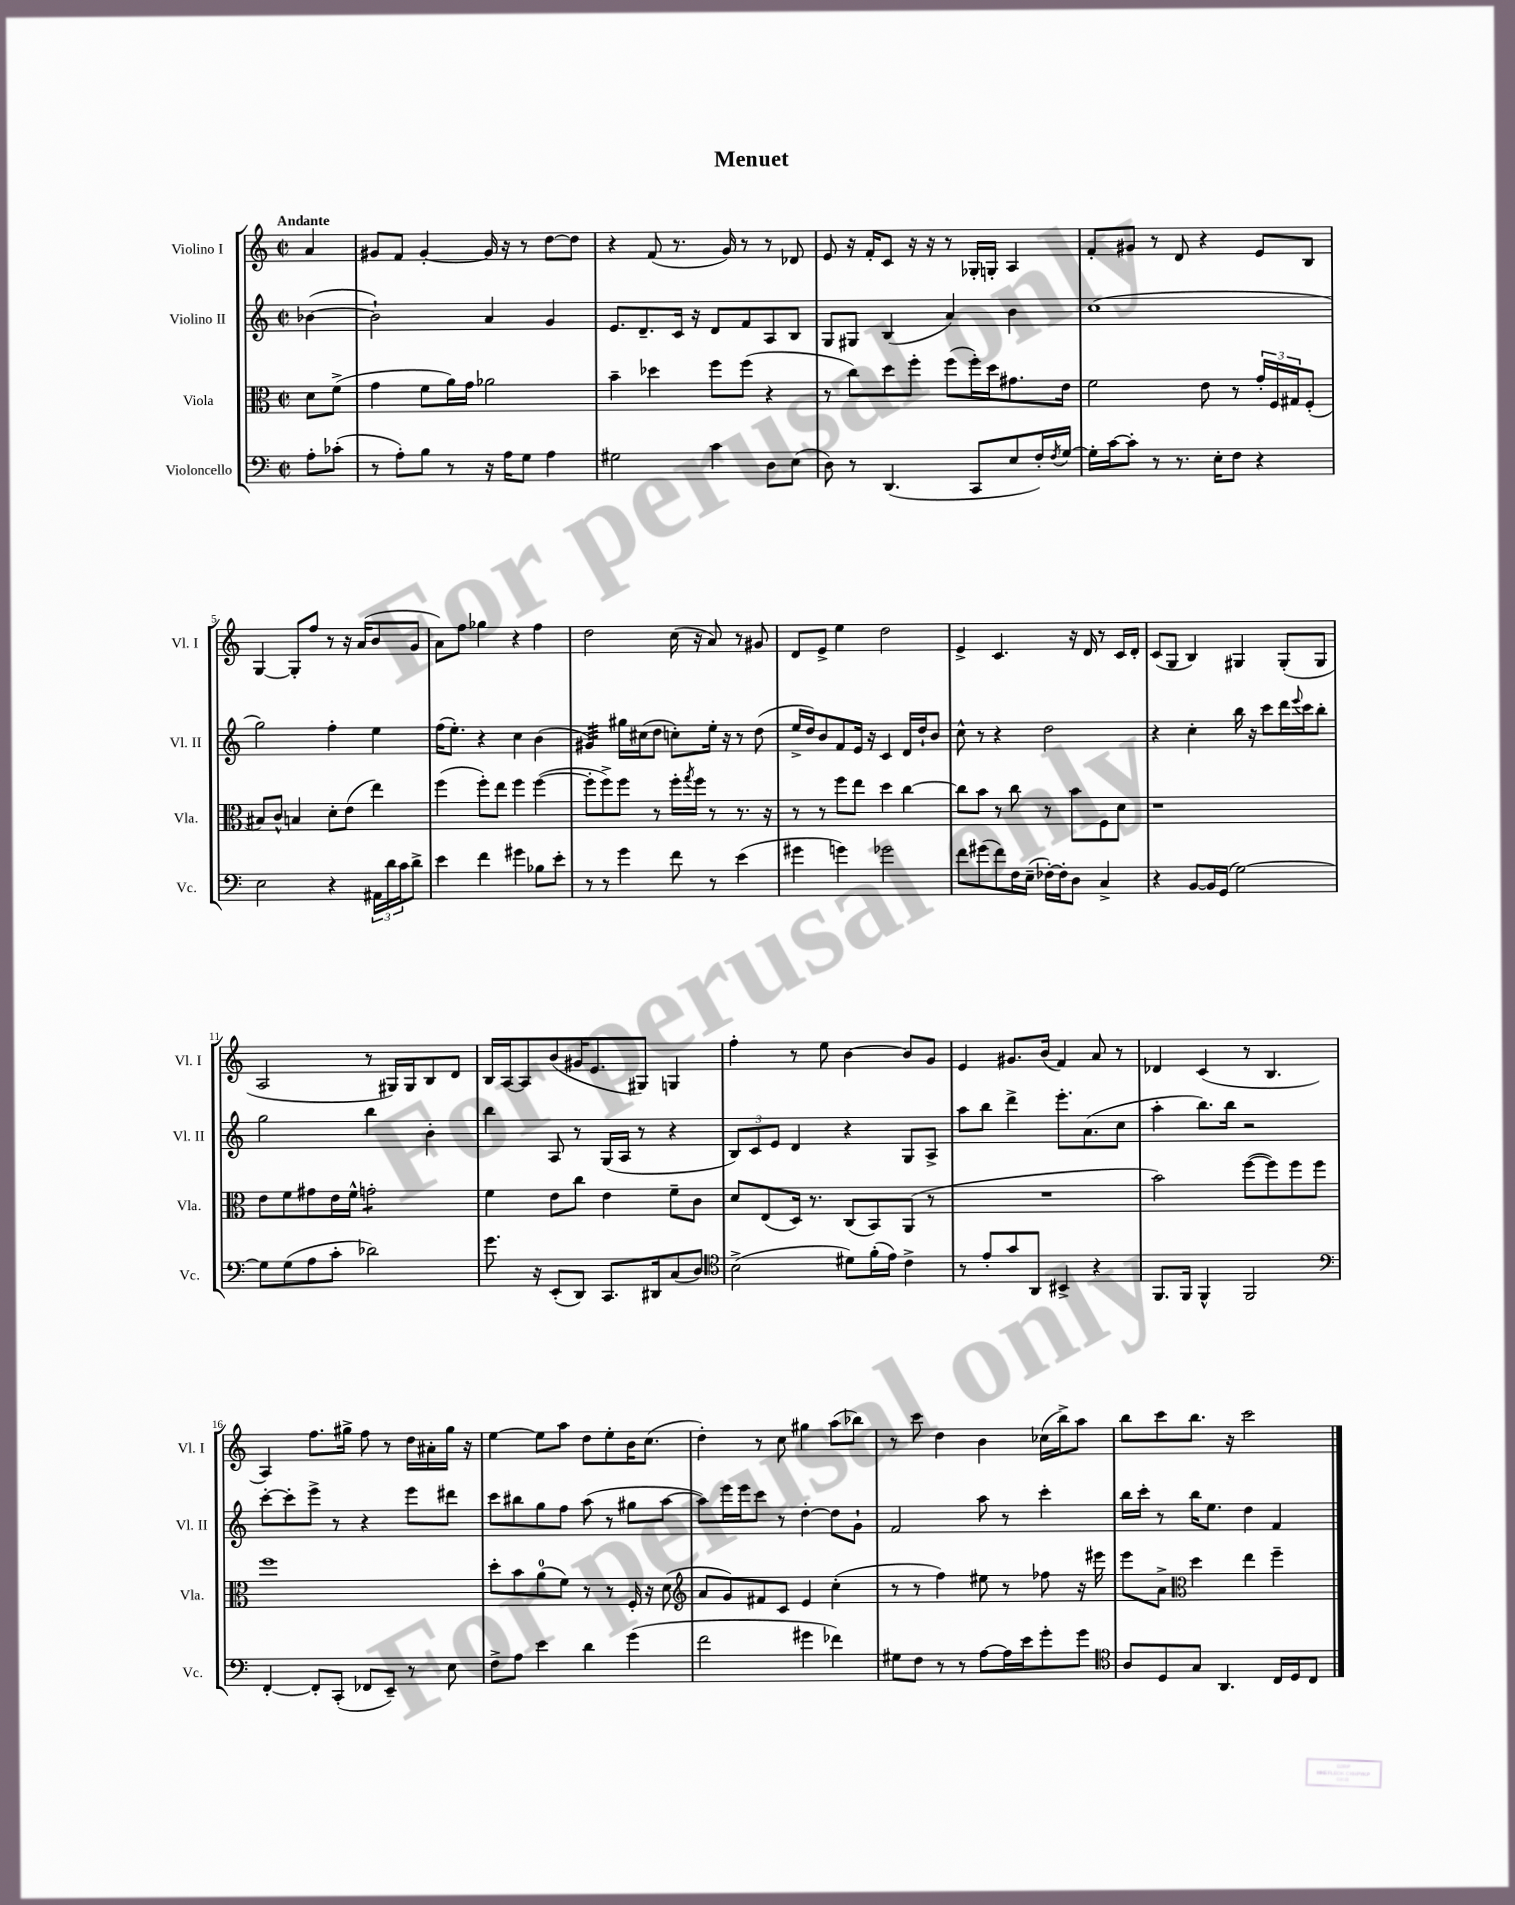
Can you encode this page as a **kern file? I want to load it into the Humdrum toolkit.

**kern	**kern	**kern	**kern
*staff4	*staff3	*staff2	*staff1
*clefF4	*clefC3	*clefG2	*clefG2
*k[]	*k[]	*k[]	*k[]
*M2/2	*M2/2	*M2/2	*M2/2
*met(c|)	*met(c|)	*met(c|)	*met(c|)
8A'	8d	([4b-	4a
(8c-'	(8f^	.	.
=	=	=	=
8r	4g	2b-`])	8g#
8A')	.	.	8f
8B	8f	.	[4g#'
8r	16a)	.	.
.	16g	.	.
16r	2a-	4a	16g#]
16A	.	.	16r
8G	.	.	8r
4A	.	4g	[8dd
.	.	.	8dd]
=	=	=	=
2G#	4b~	8.e	4r
.	.	8.d~	.
.	4dd-	.	(8f
.	.	16c	8.r
.	.	16r	.
4c	8ff	8d	.
.	.	.	16g)
.	(8ff	8f	8r
8D	4r	8A	8r
(8E	.	8B	8d-
=	=	=	=
8D)	8r	8G	8e
8r	8cc)	8G#	16r
.	.	.	16f'
(4.DD	8dd	(4B	8c
.	8ff'	.	16r
.	.	.	16r
.	(8ff	4a)	8r
8CC	16ff')	.	16G-'
.	16dd	.	16G'
8E	8.g#	4b	4A
16F')	.	.	.
8qF	.	.	.
[16G	16e	.	.
=	=	=	=
16G']	2f	(1cc	8f'
[16c	.	.	.
8c']	.	.	8g#
8r	.	.	8r
8.r	.	.	8d
.	8e	.	4r
16E'	.	.	.
8F	8r	.	.
4r	24g'	.	8e
.	24F	.	.
.	24G#	.	.
.	(8F'	.	8B
=	=	=	=
2E	8B#)	2gg)	[4G
.	8c^^	.	.
.	4B	.	8G']
.	.	.	8ff
4r	8d'	4ff'	8r
.	(8e	.	16r
.	.	.	(16a
24AA#	4ee)	4ee	8b
24d	.	.	.
24c	.	.	.
8d^	.	.	8g
=	=	=	=
4e	(4ff	(16ff	8a)
.	.	8.ee')	.
.	.	.	8ff
4f	8ff')	4r	4gg-
.	8ee	.	.
4g#	4ff	4cc	4r
8B-	([4ff	(4b	4ff
8e'	.	.	.
=	=	=	=
8r	8ff']	4g#)	2dd
8r	8ff^)	.	.
4g	8ff	16gg#	.
.	.	(16cc#	.
.	8r	8dd	.
8f	16ff'	8cc')	(16cc
.	8qgg	.	.
.	16ff	.	16r
8r	8r	16ee'	8a)
.	.	16r	.
(4e	8.r	8r	8r
.	.	(8dd	8g#
.	16r	.	.
=	=	=	=
4g#	8r	16ee^	8d
.	.	16dd)	.
.	8r	8b	8e^
4g)	8ff	8f	4ee
.	8ee	16e	.
.	.	16r	.
2g-	4dd	4c	2dd
.	[4cc	16d	.
.	.	16dd`	.
.	.	8b	.
=	=	=	=
8f	8cc]	8cc^^	4e^
(8g#	8b	8r	.
8f)	8r	4r	4.c
16F	8cc	.	.
(16E~	.	.	.
[16F-')	8r	2dd	.
16F-']	.	.	.
8D	8b	.	16r
.	.	.	16d
4C^	8F	.	8r
.	8d	.	16c
.	.	.	16d'
=	=	=	=
4r	1r	4r	(8c
.	.	.	8G
[8BB	.	4cc'	4B)
16BB]	.	.	.
(16GG	.	.	.
[2G)	.	16bb	4G#
.	.	16r	.
.	.	8ccc	.
.	.	16ddd	(8G#'
.	.	8qqeee	.
.	.	16ccc	.
.	.	8bb'	8G#
=	=	=	=
8G]	8e	2gg	2A
(8G	8f	.	.
8A	8g#	.	.
8c'	16e	.	.
.	16f^^	.	.
2d-)	2g'	4bb	8r
.	.	.	16G#)
.	.	.	16G#
.	.	4b'	8B
.	.	.	8d
=	=	=	=
8.g	4f	4bb	16B
.	.	.	[16A
.	.	.	8A]
16r	.	.	.
(8EE'	8e	8A	(8b
8DD)	8cc	8r	16g#
.	.	.	8.e
8.CC	4e	(16G	.
.	.	16A	.
.	.	8r	8G#)
16DD#	.	.	.
(8C	8f~	4r	4G
8D)	8c	.	.
=	=	=	=
*clefC4	*	*	*
(2B^	8d	12B)	4ff'
.	.	12c	.
.	(8E	.	.
.	.	12e	.
.	16D)	4d	8r
.	8.r	.	.
.	.	.	8ee
8d#)	(8C	4r	[4b
(16f'	8BB)	.	.
16e)	.	.	.
4c^	(8AA	8G	8b]
.	8r	8A^	8g
=	=	=	=
8r	1r	8aa	4e
8e'	.	8bb	.
8g	.	4ddd^	8.g#
8AA	.	.	.
.	.	.	(16b
4BB#^	.	8.eee'	4f)
.	.	(8.a	.
4r	.	.	8a
.	.	8cc	8r
=	=	=	=
8.FF	2b)	4aa'	4d-
16FF	.	.	.
4FF^^	.	8.bb)	(4c
.	.	16bb	.
2FF	([8ff	2r	8r
.	8ff])	.	4.B
.	8ff	.	.
.	8ff	.	.
=	=	=	=
*clefF4	*	*	*
[4FF'	1ff	[8ccc'	4A)
.	.	8ccc']	.
8FF']	.	8eee^	8.ff
(8CC'	.	8r	.
.	.	.	16gg#^
8FF-	.	4r	8ff
8EE~)	.	.	8r
8r	.	8eee	16dd
.	.	.	16a#'
8E	.	8ddd#	16gg#
.	.	.	16r
=	=	=	=
8F^	8dd'	8ccc	[4ee
8A	8b	8bb#	.
4e	(8a	8gg	8ee]
.	8f)	8ff	8aa
4d	8r	(8aa	8dd
.	8r	8r	8ee'
(4g	16F'	8gg#	16b
.	16r	.	(8.cc
.	(8d	[8aa	.
=	=	=	=
*	*clefG2	*	*
2f	8a	8aa])	4dd')
.	8g)	16eee	.
.	.	16eee	.
.	8f#	8ccc	8r
.	8c	8r	8cc
4g#	4e	[4dd'	4gg#
4f-)	(4cc'	8dd]	(8aa
.	.	8g`	8bb-)
=	=	=	=
8G#	8r	2f	8r
8F	8r	.	8ccc
8r	4ff)	.	4dd
8r	.	.	.
[8A	8ee#	8aa	4b
16A]	8r	8r	.
16e	.	.	.
8g'	8ff-	4ccc'	(16cc-
.	.	.	16bb^)
8g	16r	.	8aa
.	16eee#	.	.
=	=	=	=
*clefC4	*	*	*
8A	8eee	16bb	8bb
.	.	16ccc'	.
8D	8a^	8r	8ccc
*	*clefC3	*	*
8G	4dd	16bb	8.bb
.	.	8.ee	.
4.AA	.	.	.
.	.	.	16r
.	4ee	4dd	2ccc
16C	4ff~	4f	.
16D	.	.	.
8C	.	.	.
==	==	==	==
*-	*-	*-	*-
